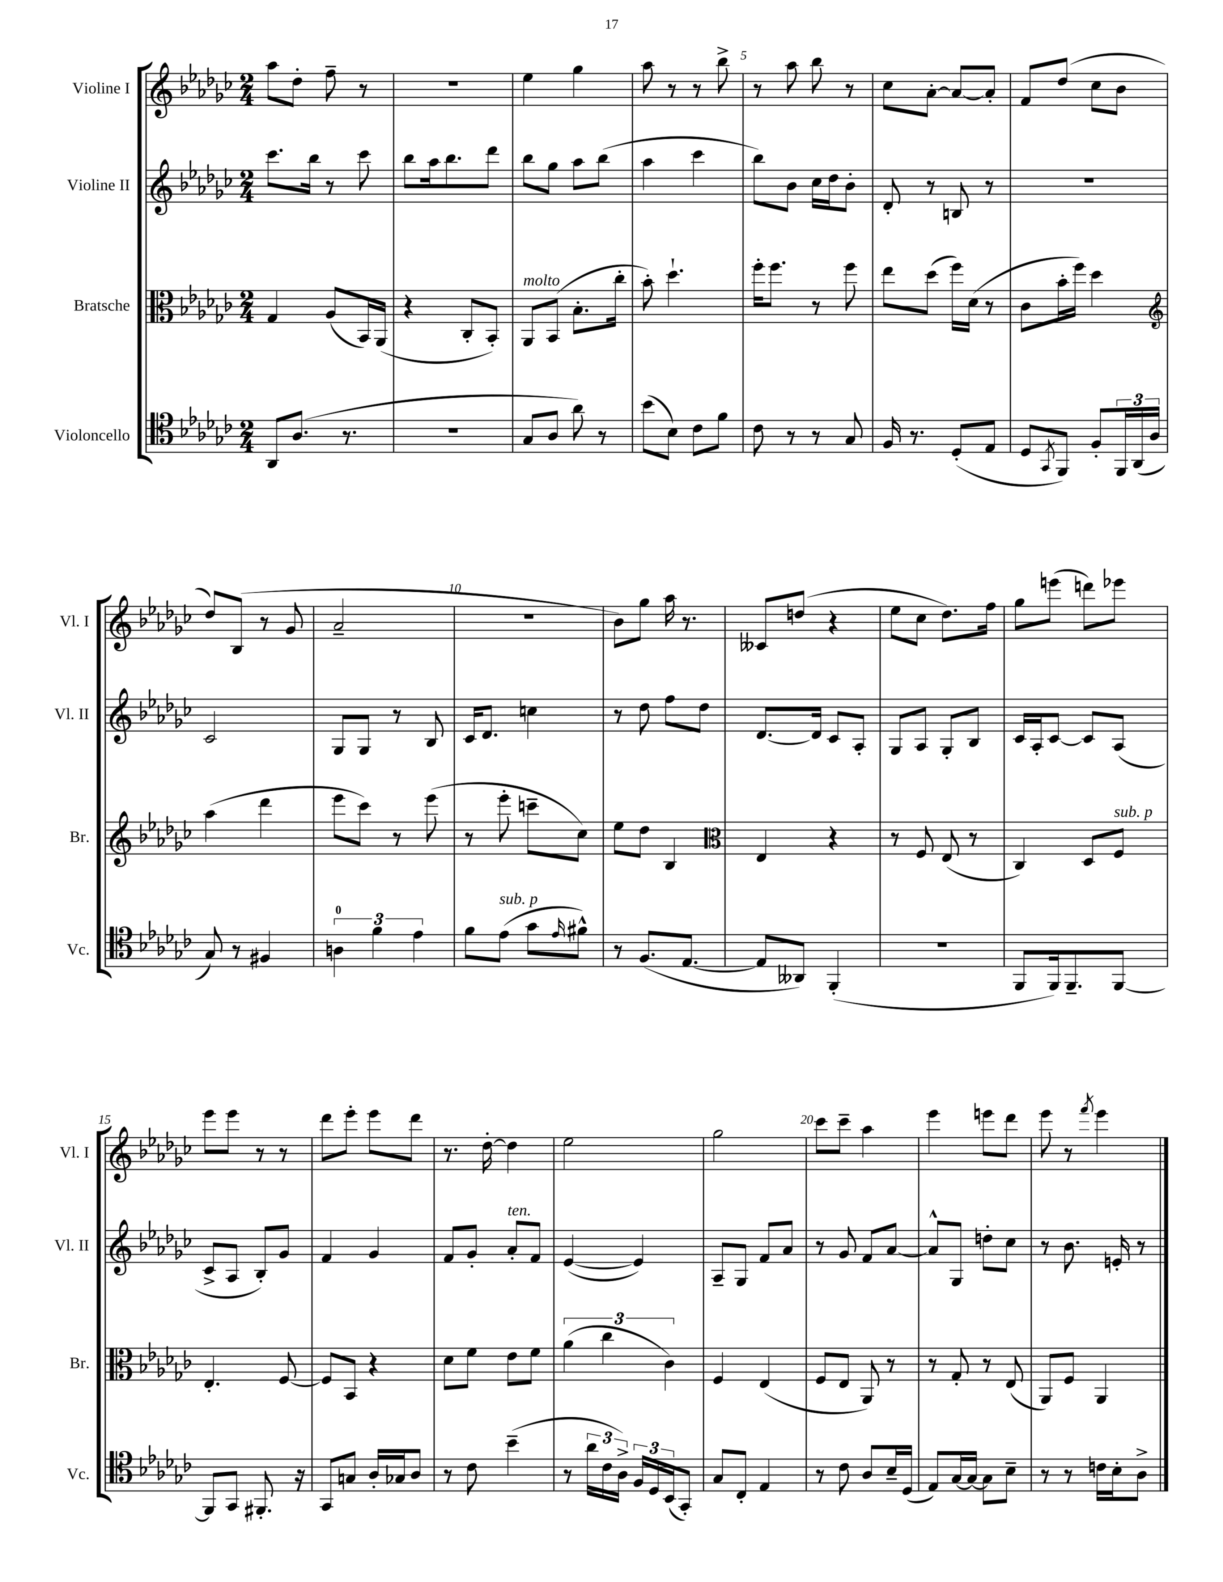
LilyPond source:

<<
\new StaffGroup <<
\new Staff = "s0" \with { instrumentName = "Violine I" shortInstrumentName = "Vl. I" } {
    \clef treble \key ges \major \numericTimeSignature \time 2/4
    aes''8 des''8-. f''8-- r8 |
    R2 |
    ees''4 ges''4 |
    aes''8 r8 r8 bes''8-> |
    r8 aes''8 bes''8 r8 |
    ces''8 aes'8~-. aes'8~ aes'8-. |
    f'8 des''8( ces''8 bes'8 |
    des''8) bes8( r8 ges'8 |
    aes'2-- |
    r2 |
    bes'8) ges''8 aes''16 r8. |
    ceses'8 d''8( r4 |
    ees''8 ces''8 des''8.) f''16 |
    ges''8 e'''8( d'''8) ees'''8 |
    ees'''8 ees'''8 r8 r8 |
    des'''8 ees'''8-. ees'''8 des'''8 |
    r8. des''16~-. des''4 |
    ees''2 |
    ges''2 |
    ces'''8 ces'''8-- aes''4 |
    ees'''4 e'''8 des'''8 |
    ees'''8 r8 \acciaccatura { f'''8 } ees'''4 \bar "|." |
}
\new Staff = "s1" \with { instrumentName = "Violine II" shortInstrumentName = "Vl. II" } {
    \clef treble \key ges \major \numericTimeSignature \time 2/4
    ces'''8. bes''16 r8 ces'''8 |
    bes''8 aes''16 bes''8. des'''8 |
    bes''8 ges''8 aes''8 bes''8( |
    aes''4 ces'''4 |
    bes''8) bes'8 ces''16 des''16 bes'8-. |
    des'8-. r8 b8 r8 |
    R2 |
    ces'2 |
    ges8 ges8 r8 bes8 |
    ces'16 des'8. c''4 |
    r8 des''8 f''8 des''8 |
    des'8.~ des'16 ces'8 aes8-. |
    ges8 aes8 ges8-. bes8 |
    ces'16 aes16-. ces'8~ ces'8 aes8( |
    ces'8-> aes8 bes8-.) ges'8 |
    f'4 ges'4 |
    f'8 ges'8-. aes'8-.^\markup { \italic "ten." } f'8 |
    ees'4~( ees'4) |
    aes8-- ges8 f'8 aes'8 |
    r8 ges'8 f'8 aes'8~ |
    aes'8-^ ges8 d''8-. ces''8 |
    r8 bes'8. e'16-. r8 \bar "|." |
}
\new Staff = "s2" \with { instrumentName = "Bratsche" shortInstrumentName = "Br." } {
    \clef alto \key ges \major \numericTimeSignature \time 2/4
    ges4 aes8( bes,16) aes,16( |
    r4 ces8-. bes,8-.) |
    aes,8^\markup { \italic "molto" } bes,8( bes8.-. ces''16-. |
    bes'8-.) des''4.-! |
    f''16-. f''8. r8 f''8 |
    ees''8 des''8( f''16) des'16( r8 |
    ces'8 bes'16-. f''16) des''4 |
    \clef treble aes''4( des'''4 |
    ees'''8 ces'''8) r8 ees'''8( |
    r8 ees'''8-. c'''8-- ces''8) |
    ees''8 des''8 bes4 |
    \clef alto ees4 r4 |
    r8 f8 ees8( r8 |
    ces4) des8 f8^\markup { \italic "sub. p" } |
    ees4.-. f8~ |
    f8 bes,8 r4 |
    des'8 f'8 ees'8 f'8 |
    \tuplet 3/2 { aes'4( ces''4 ces'4) } |
    f4 ees4( |
    f8 ees8 aes,8) r8 |
    r8 ges8-. r8 ees8( |
    aes,8) f8 aes,4 \bar "|." |
}
\new Staff = "s3" \with { instrumentName = "Violoncello" shortInstrumentName = "Vc." } {
    \clef tenor \key ges \major \numericTimeSignature \time 2/4
    aes,8 aes8.( r8. |
    r2 |
    ges8 aes8 aes'8) r8 |
    bes'8( bes8) ces'8 f'8 |
    ces'8 r8 r8 ges8 |
    f16 r8. des8-.( ees8 |
    des8 \acciaccatura { ges,8 } f,8) f8-. \tuplet 3/2 { f,16 aes,16( aes16 } |
    ges8) r8 fis4 |
    \tuplet 3/2 { a4-0 f'4 ees'4 } |
    f'8 ees'8^\markup { \italic "sub. p" }( ges'8 \grace { ees'16 } fis'8-^) |
    r8 f8.( ees8.~ |
    ees8 aeses,8) f,4-.( |
    R2 |
    f,8 f,16) f,8.-- f,8~ |
    f,8 ges,8 fis,8.-. r16 |
    ges,8 g8 aes16-. ges16 aes8 |
    r8 ces'8 bes'4--( |
    r8 \tuplet 3/2 { aes'16 ces'16 aes16->) } \tuplet 3/2 { f16 des16 bes,16( } ges,8-.) |
    ges8 ces8-. ees4 |
    r8 ces'8 aes8 bes16-- des16( |
    ees8) ges16~ ges16~ ges8 bes8-- |
    r8 r8 c'16 bes16-. aes8-> \bar "|." |
}
>>
>>
\layout { \context { \Score \override BarNumber.break-visibility = ##(#f #t #t) barNumberVisibility = #(every-nth-bar-number-visible 5) } }
